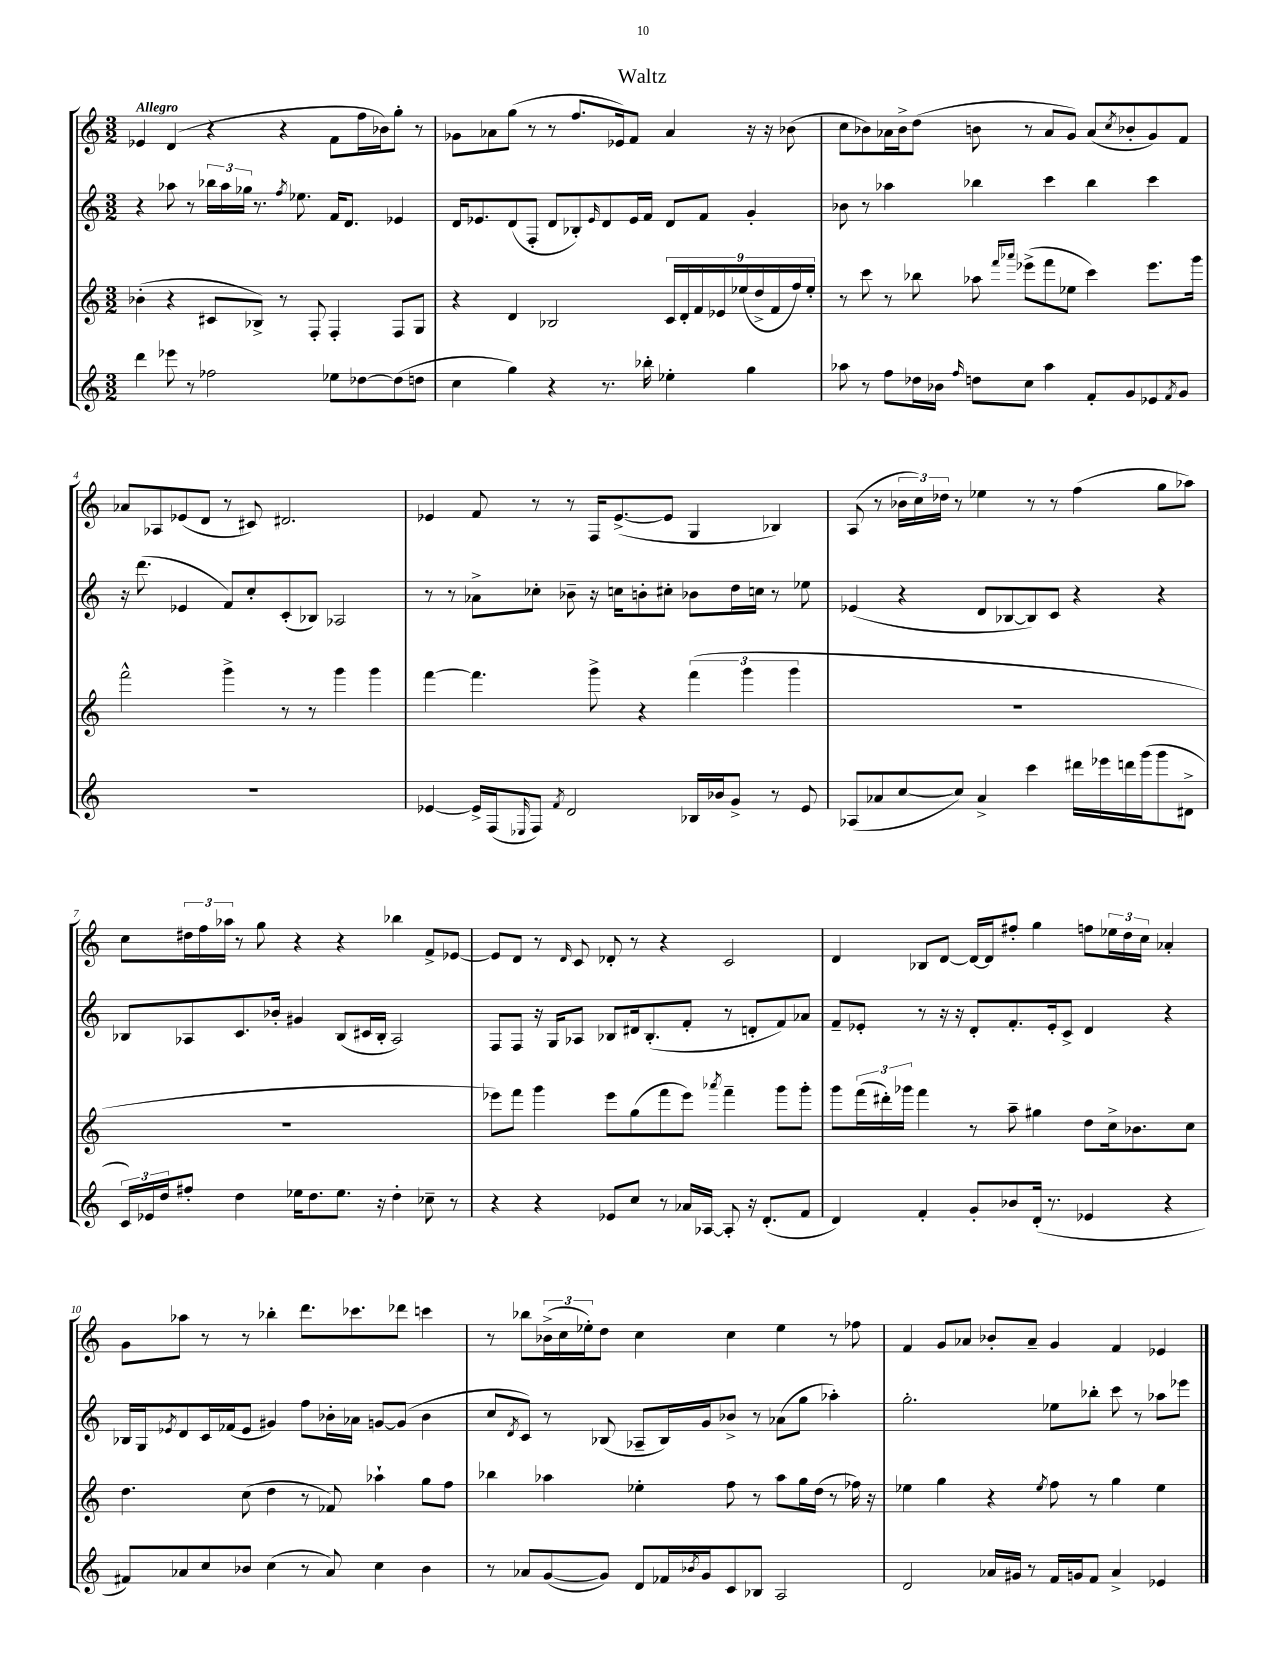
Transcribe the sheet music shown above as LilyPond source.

\header { title = "Waltz" }
<<
\new StaffGroup <<
\new Staff = "s0" {
    \clef treble \key c \major \numericTimeSignature \time 3/2 \tempo "Allegro"
    ees'4 d'4( r4 r4 f'8 f''16 bes'16) g''8-. r8 |
    ges'8 aes'8 g''8( r8 r8 f''8. ees'16) f'8 aes'4 r16 r16 bes'8( |
    c''8 bes'8) aes'16 bes'16-> d''8( b'8 r8 aes'8 g'8) aes'8( \acciaccatura { c''8 } bes'8-. g'8) f'8 |
    aes'8 aes8 ees'8( d'8 r8 cis'8) dis'2. |
    ees'4 f'8 r8 r8 f16 ees'8.~->( ees'8 g4 bes4) |
    a8( r8 \tuplet 3/2 { bes'16 c''16) des''16 } r8 ees''4 r8 r8 f''4( g''8 aes''8) |
    c''8 \tuplet 3/2 { dis''16 f''16 aes''16 } r8 g''8 r4 r4 bes''4 f'8-> ees'8~ |
    ees'8 d'8 r8 \grace { d'16 } c'8 des'8-. r8 r4 c'2 |
    d'4 bes8 d'8~ d'16~ d'16 fis''8-. g''4 f''8 \tuplet 3/2 { ees''16 d''16 c''16 } aes'4-. |
    g'8 aes''8 r8 r8 bes''4-. d'''8. ces'''8. des'''8 c'''4 |
    r8 bes''8 \tuplet 3/2 { bes'16->( c''16 ees''16-.) } d''8 c''4 c''4 ees''4 r8 fes''8 |
    f'4 g'8 aes'8 bes'8-. aes'8-- g'4 f'4 ees'4 \bar "|." |
}
\new Staff = "s1" {
    \clef treble \key c \major \numericTimeSignature \time 3/2
    r4 aes''8 r8 \tuplet 3/2 { bes''16 aes''16 ges''16 } r8. \acciaccatura { f''8 } ees''8. f'16 d'8. ees'4 |
    d'16 ees'8. d'8( f8-. d'8 bes8-.) \grace { ees'16 } d'8 ees'16 f'16 d'8 f'8 g'4-. |
    bes'8 r8 aes''4 bes''4 c'''4 bes''4 c'''4 |
    r16 d'''8.( ees'4 f'8) c''8-. c'8-.( bes8) aes2 |
    r8 r8 aes'8-> ces''8-. bes'8-- r16 c''16 b'8-. cis''8-. bes'8 d''16 c''16 r8 ees''8 |
    ees'4( r4 d'8 bes8~ bes8) c'8 r4 r4 |
    bes8 aes8 c'8. bes'16-. gis'4 bes8( cis'16 bes16-. aes2) |
    f8 f8 r16 g16 aes8 bes8 dis'16 bes8.-.( f'8-. r8 d'8-. f'8) aes'8 |
    f'8-- ees'8-. r8 r16 r16 d'8-. f'8.-. ees'16-. c'8-> d'4 r4 |
    bes16 g16 \acciaccatura { ees'8 } d'8 c'16 fes'16( ees'8 gis'4) f''8 bes'16-. aes'16 g'8~ g'8( bes'4 |
    c''8 \acciaccatura { d'8 } c'8) r8 bes8( aes8-- bes16) g'16 bes'8-> r8 aes'8( g''8 aes''4-.) |
    g''2.-. ees''8 bes''8-. c'''8 r8 aes''8 ees'''8 \bar "|." |
}
\new Staff = "s2" {
    \clef treble \key c \major \numericTimeSignature \time 3/2
    bes'4-.( r4 cis'8 bes8->) r8 f8-. f4-. f8 g8 |
    r4 d'4 bes2 \tuplet 9/8 { c'16 d'16-. f'16 ees'16 ees''16( d''16-> f'16 f''16) ees''16-. } |
    r8 c'''8 r8 bes''8 aes''8 \grace { f'''16 aes'''16 } ees'''8->( f'''8 ees''8 c'''4) ees'''8. g'''16 |
    f'''2-^ g'''4-> r8 r8 g'''4 g'''4 |
    f'''4~ f'''4. g'''8-> r4 \tuplet 3/2 { f'''4( g'''4 g'''4 } |
    R1. |
    R1. |
    ees'''8) f'''8 g'''4 ees'''8 g''8( f'''8 ees'''8) \acciaccatura { aes'''8 } f'''4-- g'''8 g'''8-. |
    g'''8 \tuplet 3/2 { f'''16( dis'''16-.) ges'''16 } f'''4 r8 a''8-- gis''4 d''8 c''16-> bes'8. c''8 |
    d''4. c''8( d''4 r8 fes'8) aes''4-! g''8 f''8 |
    bes''4 aes''4 ees''4-. f''8 r8 aes''8 g''16 d''16( r8 fes''16) r16 |
    ees''4 g''4 r4 \acciaccatura { ees''8 } f''8 r8 g''4 ees''4 \bar "|." |
}
\new Staff = "s3" {
    \clef treble \key c \major \numericTimeSignature \time 3/2
    d'''4 ees'''8 r8 fes''2 ees''8 des''8~ des''8( d''8 |
    c''4 g''4) r4 r8. bes''16-. ees''4-. g''4 |
    aes''8 r8 f''8 des''16 bes'16 \grace { f''16 } d''8 c''8 aes''4 f'8-. g'8 ees'8 \acciaccatura { f'8 } g'8 |
    R1. |
    ees'4~ ees'16-> f16( \grace { ees16 } f8) \acciaccatura { f'8 } d'2 bes16 bes'16 g'8-> r8 ees'8 |
    aes8( aes'8 c''8~ c''8) aes'4-> c'''4 dis'''16 ees'''16 d'''16 g'''16( g'''8 dis'8-> |
    \tuplet 3/2 { c'16) ees'16 d''16 } fis''8-. d''4 ees''16 d''8. ees''8. r16 d''4-. ces''8-- r8 |
    r4 r4 ees'8 c''8 r8 aes'16 aes16~ aes8-. r16 d'8.-.( f'8 |
    d'4) f'4-. g'8-. bes'8 d'16-.( r8. ees'4 r4 |
    fis'8) aes'8 c''8 bes'8 c''4( r8 aes'8) c''4 bes'4 |
    r8 aes'8 g'8~( g'8) d'8 fes'16 \acciaccatura { bes'8 } g'16 c'8 bes8 a2 |
    d'2 aes'16 gis'16 r8 f'16 g'16 f'8 aes'4-> ees'4 \bar "|." |
}
>>
>>
